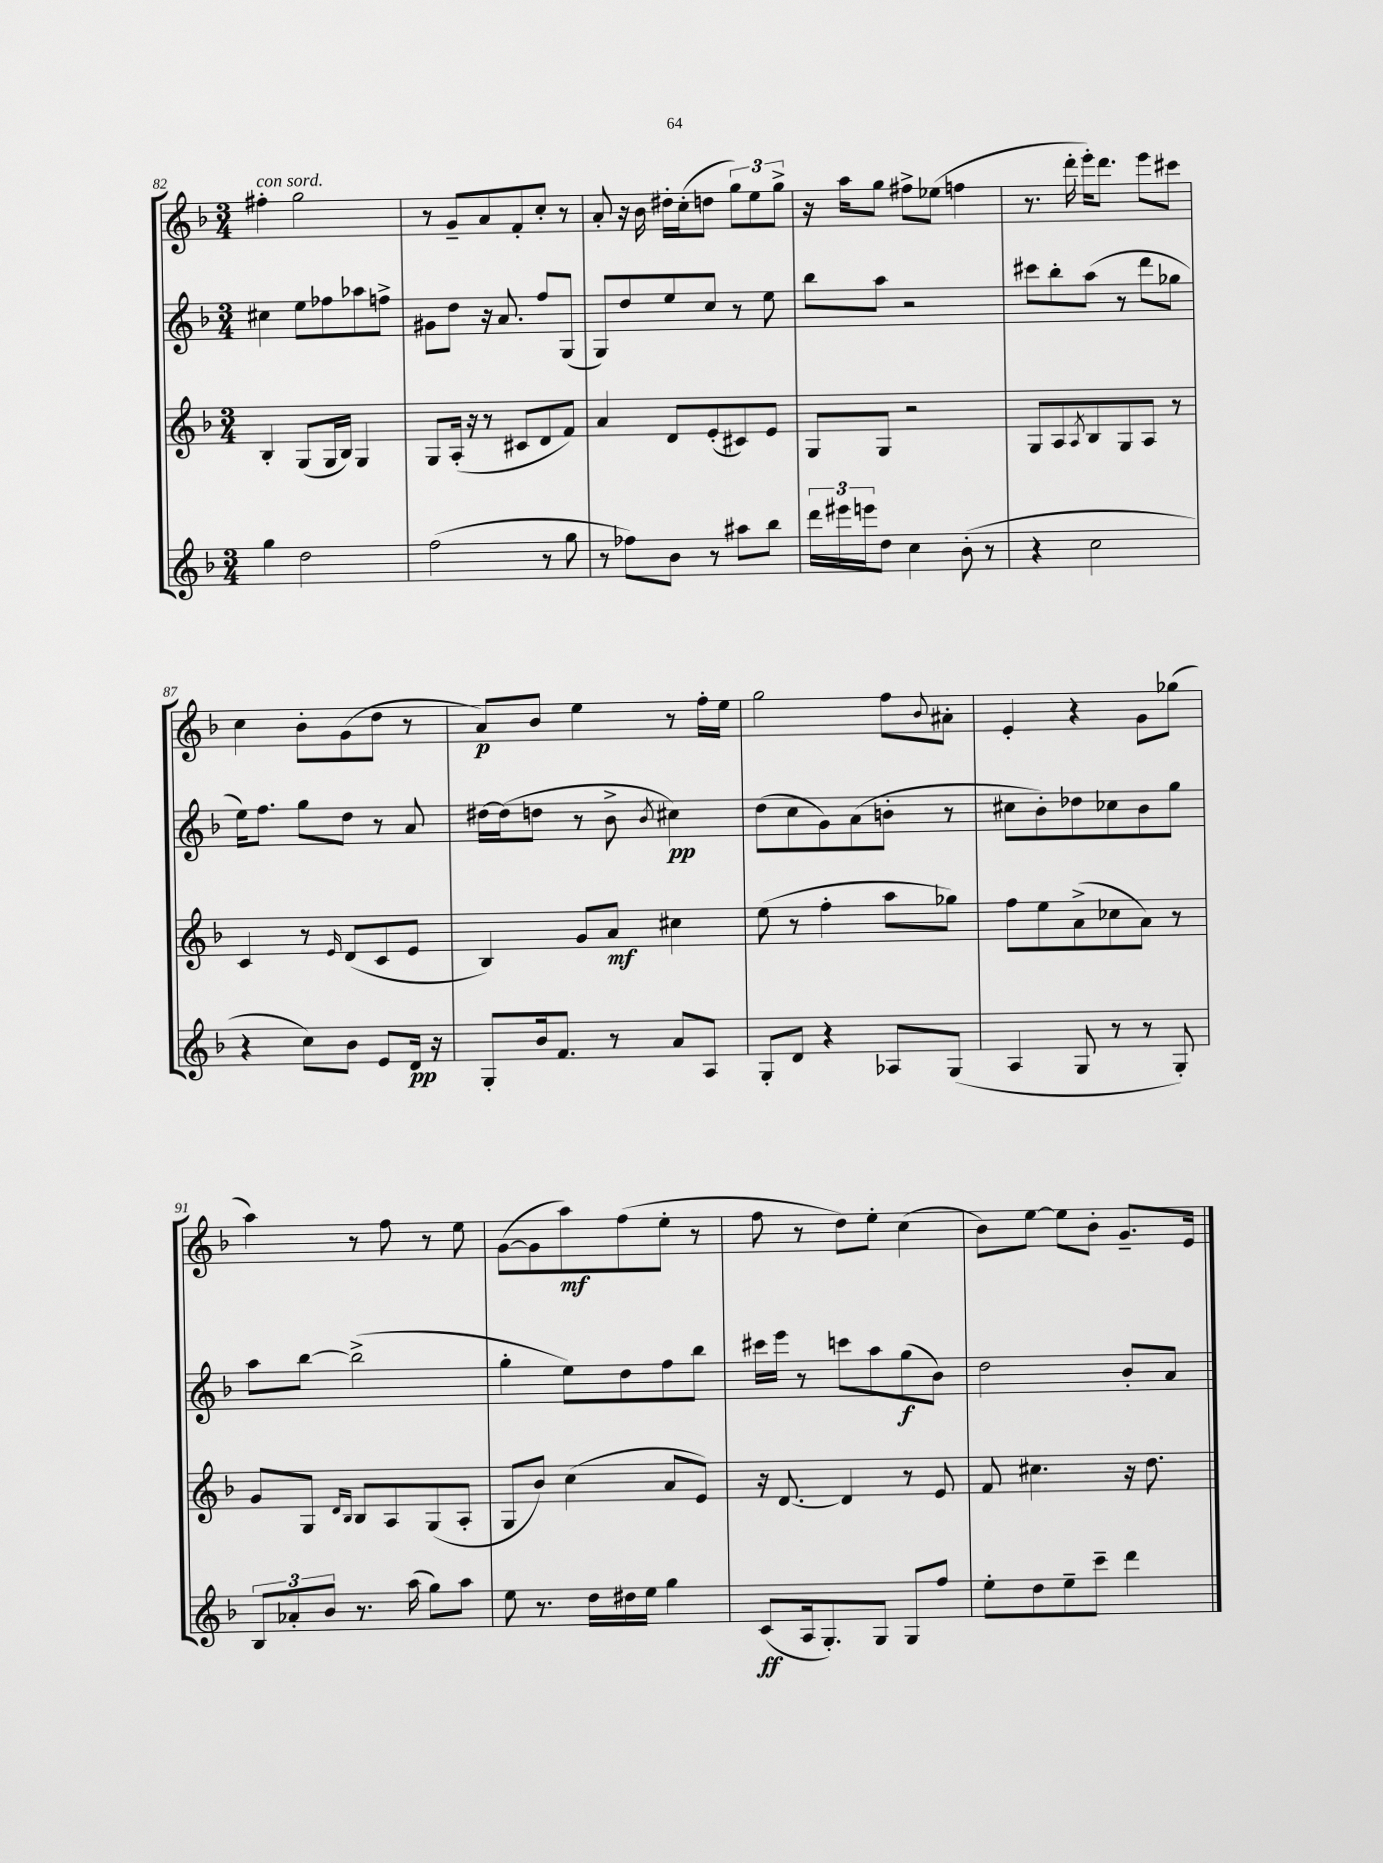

**kern	**kern	**kern	**kern
*staff4	*staff3	*staff2	*staff1
*clefG2	*clefG2	*clefG2	*clefG2
*k[b-]	*k[b-]	*k[b-]	*k[b-]
*M3/4	*M3/4	*M3/4	*M3/4
4gg	4B-'	4cc#	4ff#'
2dd	(8G	8ee	2gg
.	16G	8ff-	.
.	16B-)	.	.
.	4G	8aa-	.
.	.	8ff^	.
=	=	=	=
(2ff	8G	8g#	8r
.	(16A'	8dd	8g~
.	16r	.	.
.	8r	16r	8a
.	.	8.a	.
.	8c#	.	8f'
8r	8d	8ff	8cc'
8gg	8f)	(8G	8r
=	=	=	=
8r	4a	8G)	8a'
8ff-)	.	8dd	16r
.	.	.	16b-
8b-	8d	8ee	16dd#'
.	.	.	(16cc'
8r	(8e'	8cc	8dd
8aa#	8c#)	8r	12gg)
.	.	.	12ee
8bb-	8e	8ee	.
.	.	.	12gg^
=	=	=	=
24ddd	8G	8bb-	16r
24eee#	.	.	.
.	.	.	16aa
24eee	.	.	.
8dd	8G	8aa	8gg
4cc	2r	2r	8ff#^
.	.	.	(8ee-
(8b-'	.	.	4ff
8r	.	.	.
=	=	=	=
4r	8G	8ccc#	8.r
.	8A	8bb-'	.
.	.	.	16ddd'
.	8qA	.	.
2cc	8B-	(8aa	16eee')
.	.	.	8.ddd
.	8G	8r	.
.	8A	8ddd	8eee
.	8r	8gg-	8ccc#
=	=	=	=
4r	4c	16ee)	4cc
.	.	8.ff	.
8cc)	8r	8gg	8b-'
.	16qqe	.	.
8b-	(8d	8dd	(8g
8e	8c	8r	8dd
16d	8e	8a	8r
16r	.	.	.
=	=	=	=
8G'	4B-)	[16dd#	8a)
.	.	(16dd#]	.
16b-	.	8dd	8b-
8.f	.	.	.
.	8g	8r	4ee
8r	8a	8b-^	.
.	.	8qb-	.
8a	4cc#	4cc#)	8r
8A	.	.	16ff'
.	.	.	16ee
=	=	=	=
8G'	(8ee	(8dd	2gg
8d	8r	8cc	.
4r	4ff'	8g)	.
.	.	(8a	.
8A-	8aa	8b'	8ff
.	.	.	8qqb-
(8G	8gg-)	8r	8a#'
=	=	=	=
4A	8ff	8cc#	4e'
.	8ee	8b-')	.
8G	(8a^	8dd-	4r
8r	8cc-	8cc-	.
8r	8a)	8b-	8g
8G')	8r	8gg	(8gg-
=	=	=	=
12B-	8g	8aa	4aa)
12a-'	.	.	.
.	8G	[8bb-	.
12b-	.	.	.
.	16qqd	.	.
.	16qqB-	.	.
8.r	8B-	(2bb-^]	8r
.	8A	.	8ff
(16aa	.	.	.
8gg)	(8G	.	8r
8aa	8A'	.	8ee
=	=	=	=
8ee	8G	4gg'	([8g
8.r	8b-)	.	8g]
.	(4cc	8ee)	8aa)
16dd	.	.	.
16dd#	.	8dd	(8ff
16ee	.	.	.
4gg	8a	8ff	8ee'
.	8e)	8bb-	8r
=	=	=	=
(8c	16r	16ccc#	8ff
.	[8.d	16eee	.
16A	.	8r	8r
8.G')	.	.	.
.	4d]	8ccc	8dd)
8G	.	8aa	8ee'
8G	8r	(8gg	(4cc
8ff	8e	8b-)	.
=	=	=	=
8ee'	8f	2dd	8b-)
8dd	4.cc#	.	[8ee
8ee~	.	.	8ee]
8ccc~	.	.	8b-'
4ddd	16r	8b-'	8.g~
.	8.dd	.	.
.	.	8a	.
.	.	.	16e
==	==	==	==
*-	*-	*-	*-
